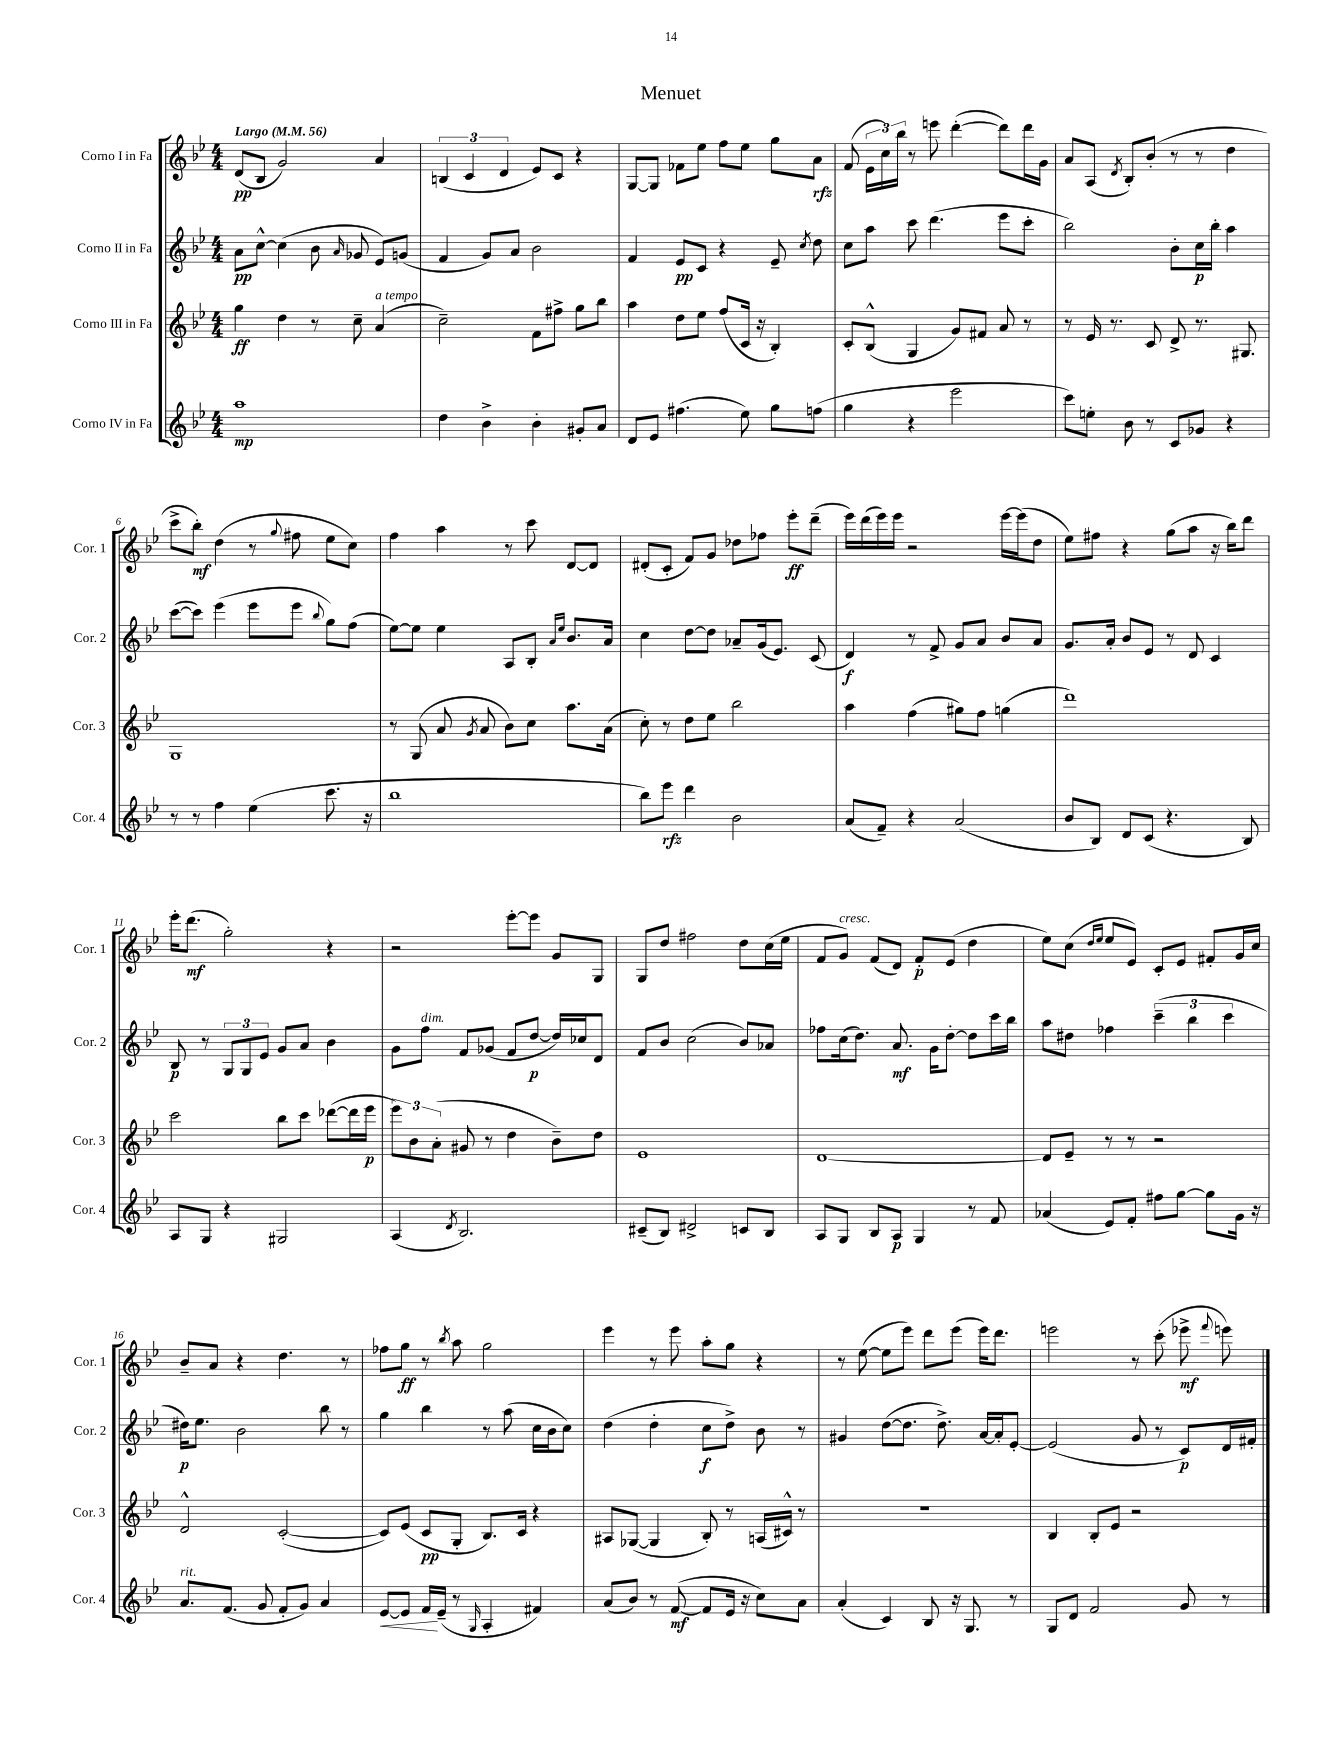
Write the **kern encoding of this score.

**kern	**kern	**kern	**kern
*staff4	*staff3	*staff2	*staff1
*clefG2	*clefG2	*clefG2	*clefG2
*k[b-e-]	*k[b-e-]	*k[b-e-]	*k[b-e-]
*M4/4	*M4/4	*M4/4	*M4/4
*MM56	*MM56	*MM56	*MM56
1aa	4gg	8a	(8d
.	.	[8cc^^	8B-
.	4dd	(4cc]	2g)
.	8r	8b-	.
.	.	16qqa	.
.	8cc~	8g-	.
.	(4a	8e-)	4a
.	.	(8g	.
=	=	=	=
4dd	2cc~)	4f	(6B
.	.	.	6c
4b-^	.	8g)	.
.	.	.	6d
.	.	8a	.
4b-'	8f	2b-	8e-)
.	8ff#^	.	8c
8g#'	8gg	.	4r
8a	8bb-	.	.
=	=	=	=
8d	4aa	4f	[8G
8e-	.	.	8G]
(4.ff#	8dd	8e-	8f-
.	8ee-	8c	8ee-
.	(8ff	4r	8ff
8ee-)	16c	.	8ee-
.	16r	.	.
8gg	4B-')	8e-~	8gg
.	.	8qcc	.
(8ff	.	8dd	8a
=	=	=	=
4gg	8c'	8cc	(8f
.	(8B-^^	8aa	24e-
.	.	.	24cc)
.	.	.	24bb-
4r	4G	8ccc	8r
.	.	(4.ddd	8eee
2eee-	8g)	.	([4ddd'
.	8f#	.	.
.	8a	8eee-	8ddd])
.	8r	8ccc'	16ddd
.	.	.	16g
=	=	=	=
8ccc)	8r	2bb-)	8a
8ee'	16e-	.	(8A
.	8.r	.	.
.	.	.	8qd
8b-	.	.	8B-')
8r	8c	.	(8b-'
8c	8d^	8b-'	8r
8g-	8.r	16cc	8r
.	.	16bb-'	.
4r	.	4aa	4dd
.	8.G#	.	.
=	=	=	=
8r	1G	([8ccc	8ccc^
8r	.	8ccc])	8bb-')
4ff	.	(4eee-	(4dd
(4ee-	.	8eee-	8r
.	.	.	8qqgg
.	.	8eee-	8ff#
.	.	8qqbb-	.
8.ccc	.	8gg)	8ee-
.	.	(8ff	8cc)
16r	.	.	.
=	=	=	=
1bb-	8r	[8ee-)	4ff
.	(8G	8ee-]	.
.	8a	4ee-	4aa
.	8qg	.	.
.	8a	.	.
.	8b-)	8A	8r
.	8cc	8B-'	8ccc
.	.	16qqa	.
.	.	16qqee-	.
.	8.aa	8.b-	[8d
.	.	.	8d]
.	(16a	16a	.
=	=	=	=
8bb-)	8cc')	4cc	(8d#'
8eee-	8r	.	8c'
4ddd	8dd	[8dd	8f)
.	8ee-	8dd]	8g
2b-	2bb-	8a-~	8dd-
.	.	(16g	8ff-
.	.	8.e-)	.
.	.	.	8eee-'
.	.	(8c	(8ddd~
=	=	=	=
(8a	4aa	4d)	16eee-)
.	.	.	(16ddd
8f~)	.	.	16eee-)
.	.	.	16eee-
4r	(4ff	8r	2r
.	.	8f^	.
(2a	8gg#)	8g	.
.	8ff	8a	.
.	(4gg	8b-	[16eee-
.	.	.	(16eee-]
.	.	8a	8dd
=	=	=	=
8b-	1ddd)	8.g	8ee-)
8B-)	.	.	8ff#
.	.	16a'	.
8d	.	8b-	4r
(8c	.	8e-	.
4.r	.	8r	(8gg
.	.	8d	8aa
.	.	4c	16r
.	.	.	16bb-)
8B-)	.	.	8ddd
=	=	=	=
8A	2ccc	8B-	16eee-'
.	.	.	(8.ddd
8G	.	8r	.
4r	.	12G	2gg')
.	.	12G	.
.	.	12e-	.
2G#	8bb-	8g	.
.	8ccc	8a	.
.	([8ddd-	4b-	4r
.	16ddd-]	.	.
.	16eee-	.	.
=	=	=	=
(4A	12eee-)	8g	2r
.	12b-	.	.
.	.	8ff	.
.	(12a'	.	.
8qd	.	.	.
2.B-)	8g#	8f	.
.	8r	(8g-	.
.	4dd	8f	[8eee-'
.	.	[8dd	8eee-]
.	8b-~)	16dd])	8g
.	.	16cc-	.
.	8dd	8d	8G
=	=	=	=
(8c#~	1e-	8f	8G
8B-)	.	8b-	8dd
2d#^	.	(2cc	2ff#
8c	.	8b-)	8dd
8B-	.	8a-	(16cc
.	.	.	16ee-
=	=	=	=
8A	[1d	8ff-	8f
8G	.	(16cc	8g)
.	.	8.dd)	.
8B-	.	.	(8f
8A	.	8.a	8d)
4G	.	.	8f'
.	.	16g	.
.	.	[8dd'	(8e-
8r	.	8dd]	4dd
8f	.	16ccc	.
.	.	16bb-	.
=	=	=	=
(4a-	8d]	8aa	8ee-)
.	8e-~	8dd#	(8cc
.	.	.	16qqdd
.	.	.	16qqee-
8e-)	8r	4ff-	8ee-
8f'	8r	.	8e-)
8ff#	2r	(6ccc~	8c'
[8gg	.	.	8e-
.	.	6bb-	.
8gg]	.	.	8f#'
.	.	6ccc	.
16g	.	.	16g
16r	.	.	16cc
=	=	=	=
8.a	2d^^	16dd#)	8b-~
.	.	8.ee-	.
.	.	.	8a
(8.f	.	.	.
.	.	2b-	4r
8g	.	.	.
8f'	([2c'	.	4.dd
8g)	.	.	.
4a	.	8bb-	.
.	.	8r	8r
=	=	=	=
[8e-	8c])	4gg	8ff-
8e-]	(8e-	.	8gg
16f	8c	4bb-	8r
(16e-~	.	.	.
.	.	.	8qbb-
8r	8G'	.	8aa
16qqG	.	.	.
4A'	8.B-)	8r	2gg
.	.	(8aa	.
.	16c	.	.
4f#)	4r	16cc	.
.	.	16b-	.
.	.	8cc)	.
=	=	=	=
(8a	8A#	(4dd	4eee-
8b-)	([8G-	.	.
8r	4G-]	4dd'	8r
([8f	.	.	8eee-
8f]	8B-')	8cc	8aa'
16e-	8r	8dd^)	8gg
16r	.	.	.
8cc)	(16A	8b-	4r
.	16c#^^)	.	.
8a	8r	8r	.
=	=	=	=
(4a'	1r	4g#	8r
.	.	.	([8ee-
4c)	.	([8dd	8ee-]
.	.	8.dd]	8eee-)
8B-	.	.	8ddd
.	.	8.dd^)	.
16r	.	.	(8eee-
8.G	.	.	.
.	.	[16a	16eee-)
.	.	16a']	8.ddd
8r	.	[8e-'	.
=	=	=	=
8G	4B-	(2e-]	2eee
8d	.	.	.
2f	8B-'	.	.
.	8e-	.	.
.	2r	8g	8r
.	.	8r	(8ccc'
8g	.	8c)	8eee-^
.	.	.	8qqfff
8r	.	16d	8eee)
.	.	16f#'	.
==	==	==	==
*-	*-	*-	*-
